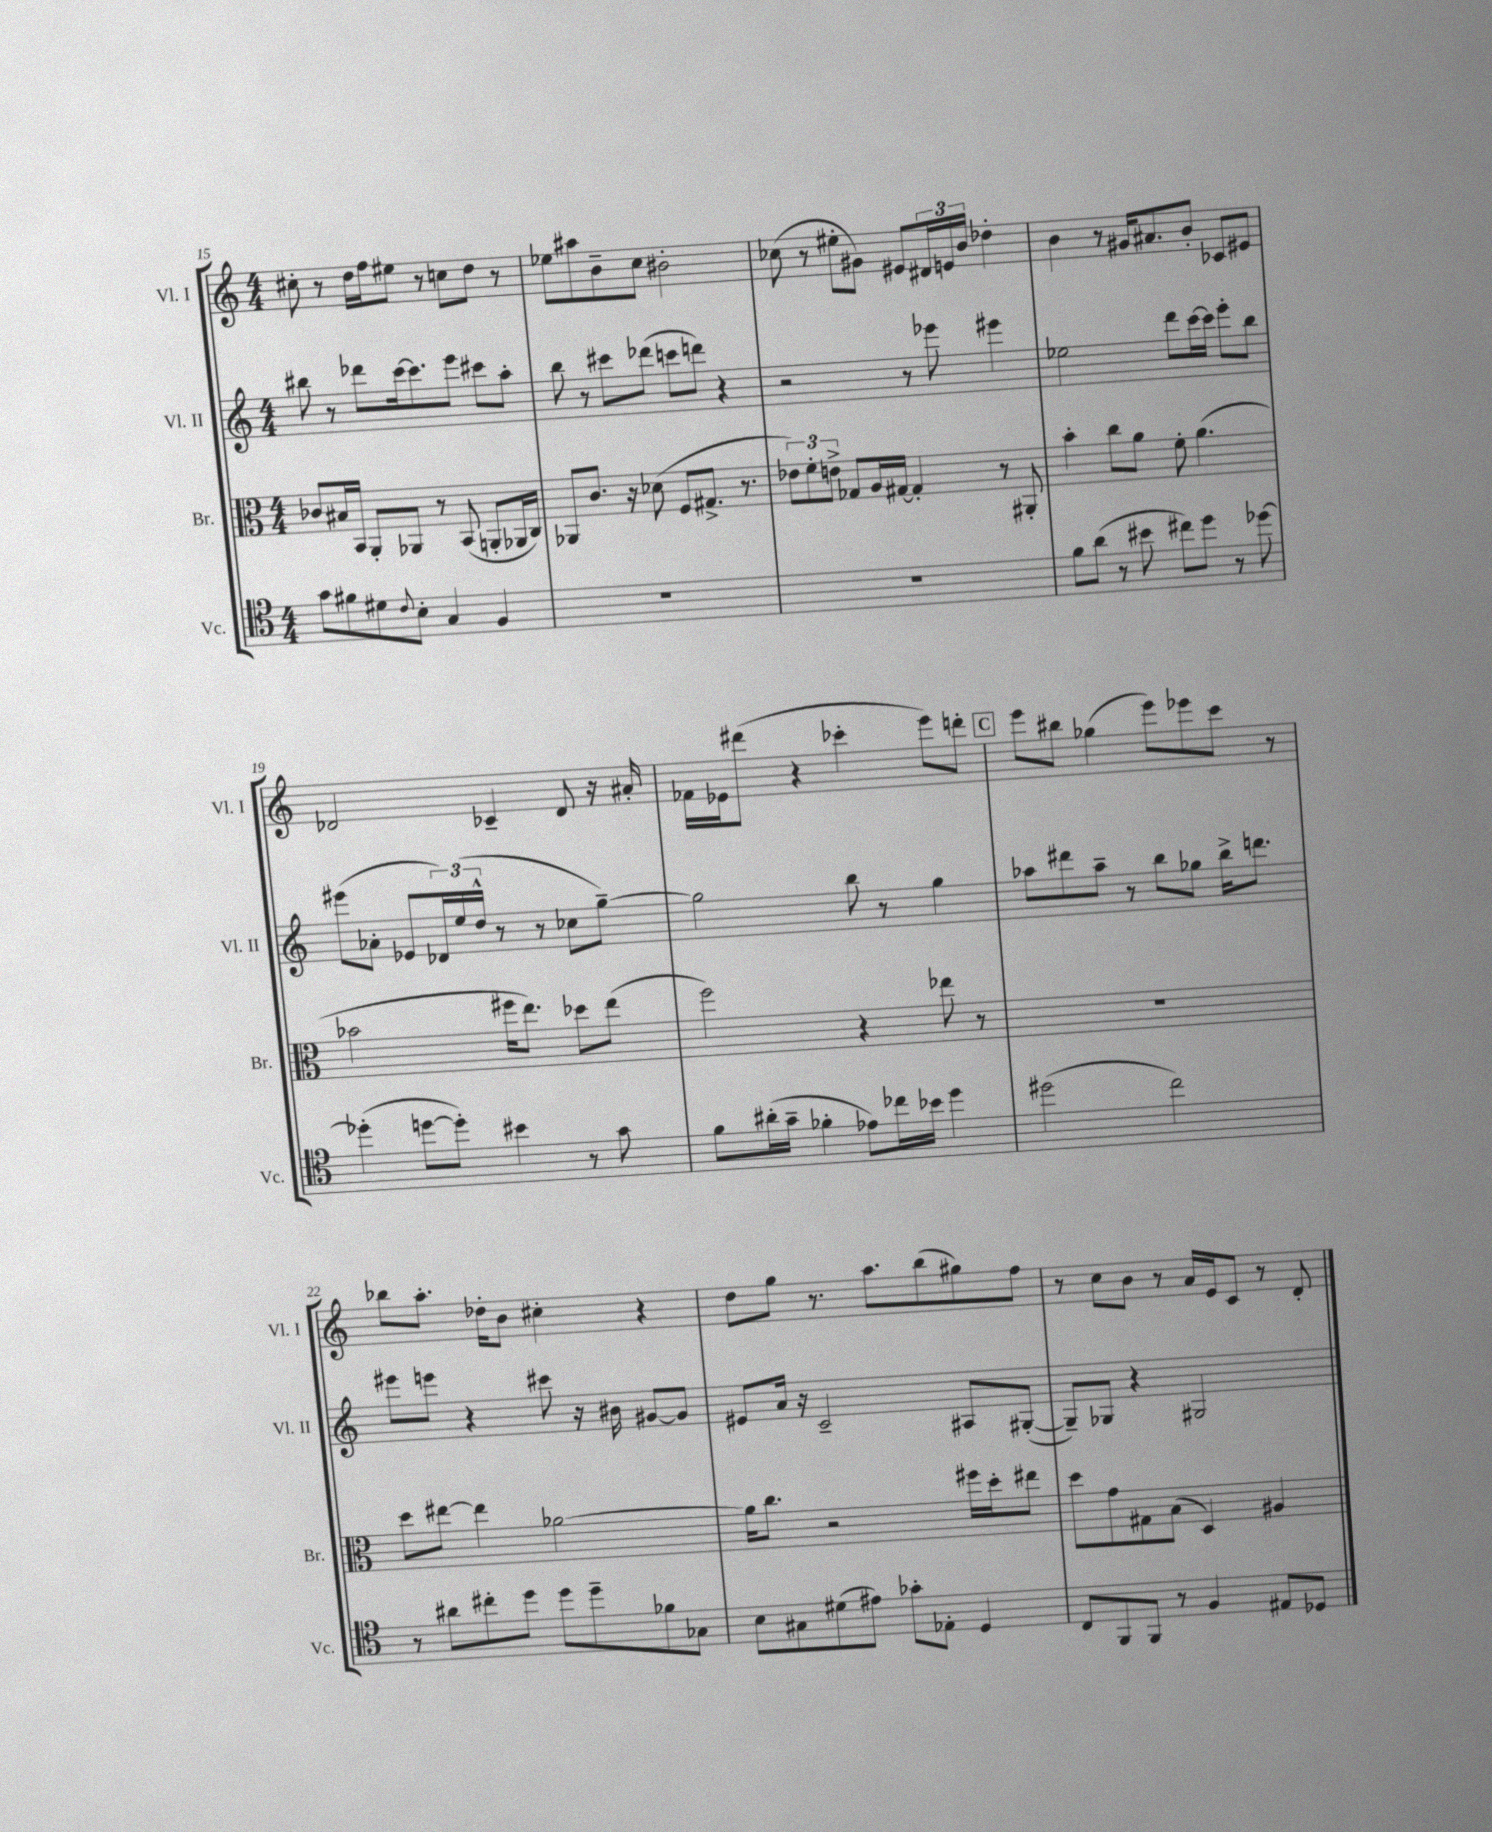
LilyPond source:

<<
\new StaffGroup <<
\new Staff = "s0" \with { instrumentName = "Vl. I" shortInstrumentName = "Vl. I" } {
    \clef treble \key c \major \numericTimeSignature \time 4/4
    cis''8-. r8 d''16 f''16 eis''8 r8 c''8 d''8 r8 |
    ees''8 ais''8 b'8-- c''8 bis'2-. |
    ces''8( r8 eis''8-. gis'8) eis'8 \tuplet 3/2 { dis'16 e'16 b'16 } des''4-. |
    b'4 r8 gis'16 ais'8. b'8-. ces'8 eis'8 |
    des'2 ces'4-- des'8 r16 ais'16-. |
    fes'16 ees'16 dis'''8( r4 ces'''4-. e'''8) d'''8-. |
    \mark \markup { \box "C" } e'''8 bis''8 ges''4( e'''8) ees'''8 c'''8 r8 |
    bes''8 a''8.-. des''16-. b'8 cis''4-. r4 |
    d''8 g''8 r8. a''8. b''8( gis''8) f''8 |
    r8 c''8 b'8 r8 a'16 e'16 c'8 r8 d'8-. \bar "|." |
}
\new Staff = "s1" \with { instrumentName = "Vl. II" shortInstrumentName = "Vl. II" } {
    \clef treble \key c \major \numericTimeSignature \time 4/4
    bis''8 r8 des'''8 c'''16~ c'''8. e'''8 cis'''8 a''8-. |
    b''8 r8 cis'''8 des'''8( c'''8 d'''8) r4 |
    r2 r8 ees'''8 eis'''4 |
    ees''2 d'''8 c'''16~ c'''16 e'''8-. b''8 |
    eis'''8( aes'8-. ees'8 \tuplet 3/2 { des'16) e''16( d''16-^ } r8 r8 ces''8 g''8~--) |
    g''2 b''8 r8 g''4 |
    \mark \markup { \box "C" } aes''8 dis'''8 aes''8-- r8 b''8 ges''8 b''16-> d'''8. |
    eis'''8 e'''8 r4 cis'''8 r16 bis'16 gis'8~ gis'8 |
    eis'8 a'16 r16 c'2-- ais8 gis8~-.( |
    gis8--) ges8 r4 gis2 \bar "|." |
}
\new Staff = "s2" \with { instrumentName = "Br." shortInstrumentName = "Br." } {
    \clef alto \key c \major \numericTimeSignature \time 4/4
    ces'8 bis16 b,16 a,8-. aes,8 r8 b,8( a,8-. aes,16 c16) |
    aes,8 c'8. r16 des'8( f8 gis8.-> r8. |
    \tuplet 3/2 { ees'8) f'8-. e'8-> } ges8 a16 gis16~ gis4-. r8 ais,8-. |
    b'4-. c''8 a'8 f'8-. a'4.( |
    bes'2 fis''16 e''8.) des''8 e''8( |
    f''2) r4 ees''8 r8 |
    \mark \markup { \box "C" } R1 |
    d''8 eis''8~ eis''4 aes'2~ |
    aes'16 c''8. r2 fis''16 d''16-. eis''8 |
    d''8 g'8 gis8 b8( d4) ais4 \bar "|." |
}
\new Staff = "s3" \with { instrumentName = "Vc." shortInstrumentName = "Vc." } {
    \clef tenor \key c \major \numericTimeSignature \time 4/4
    g'8 fis'8 dis'8 \appoggiatura { c'8 } b8-. g4 f4 |
    R1 |
    R1 |
    f'8 a'8( r8 bis'8 cis''8) d''8 r8 des''8~ |
    des''4-.( d''8~ d''8-.) bis'4 r8 g'8 |
    f'8 ais'16-.( g'16-- fes'4-. ees'8) ces''16 bes'16 d''4 |
    \mark \markup { \box "C" } dis''2( c''2) |
    r8 ais'8 cis''8-. d''8 d''8 d''8-- fes'8 ges8 |
    b8 gis8 dis'8( eis'8) ges'8-. ees8-. d4 |
    c8 f,8 f,8 r8 f4 eis8 des8 \bar "|." |
}
>>
>>
\layout { \context { \Score currentBarNumber = #15 } }
